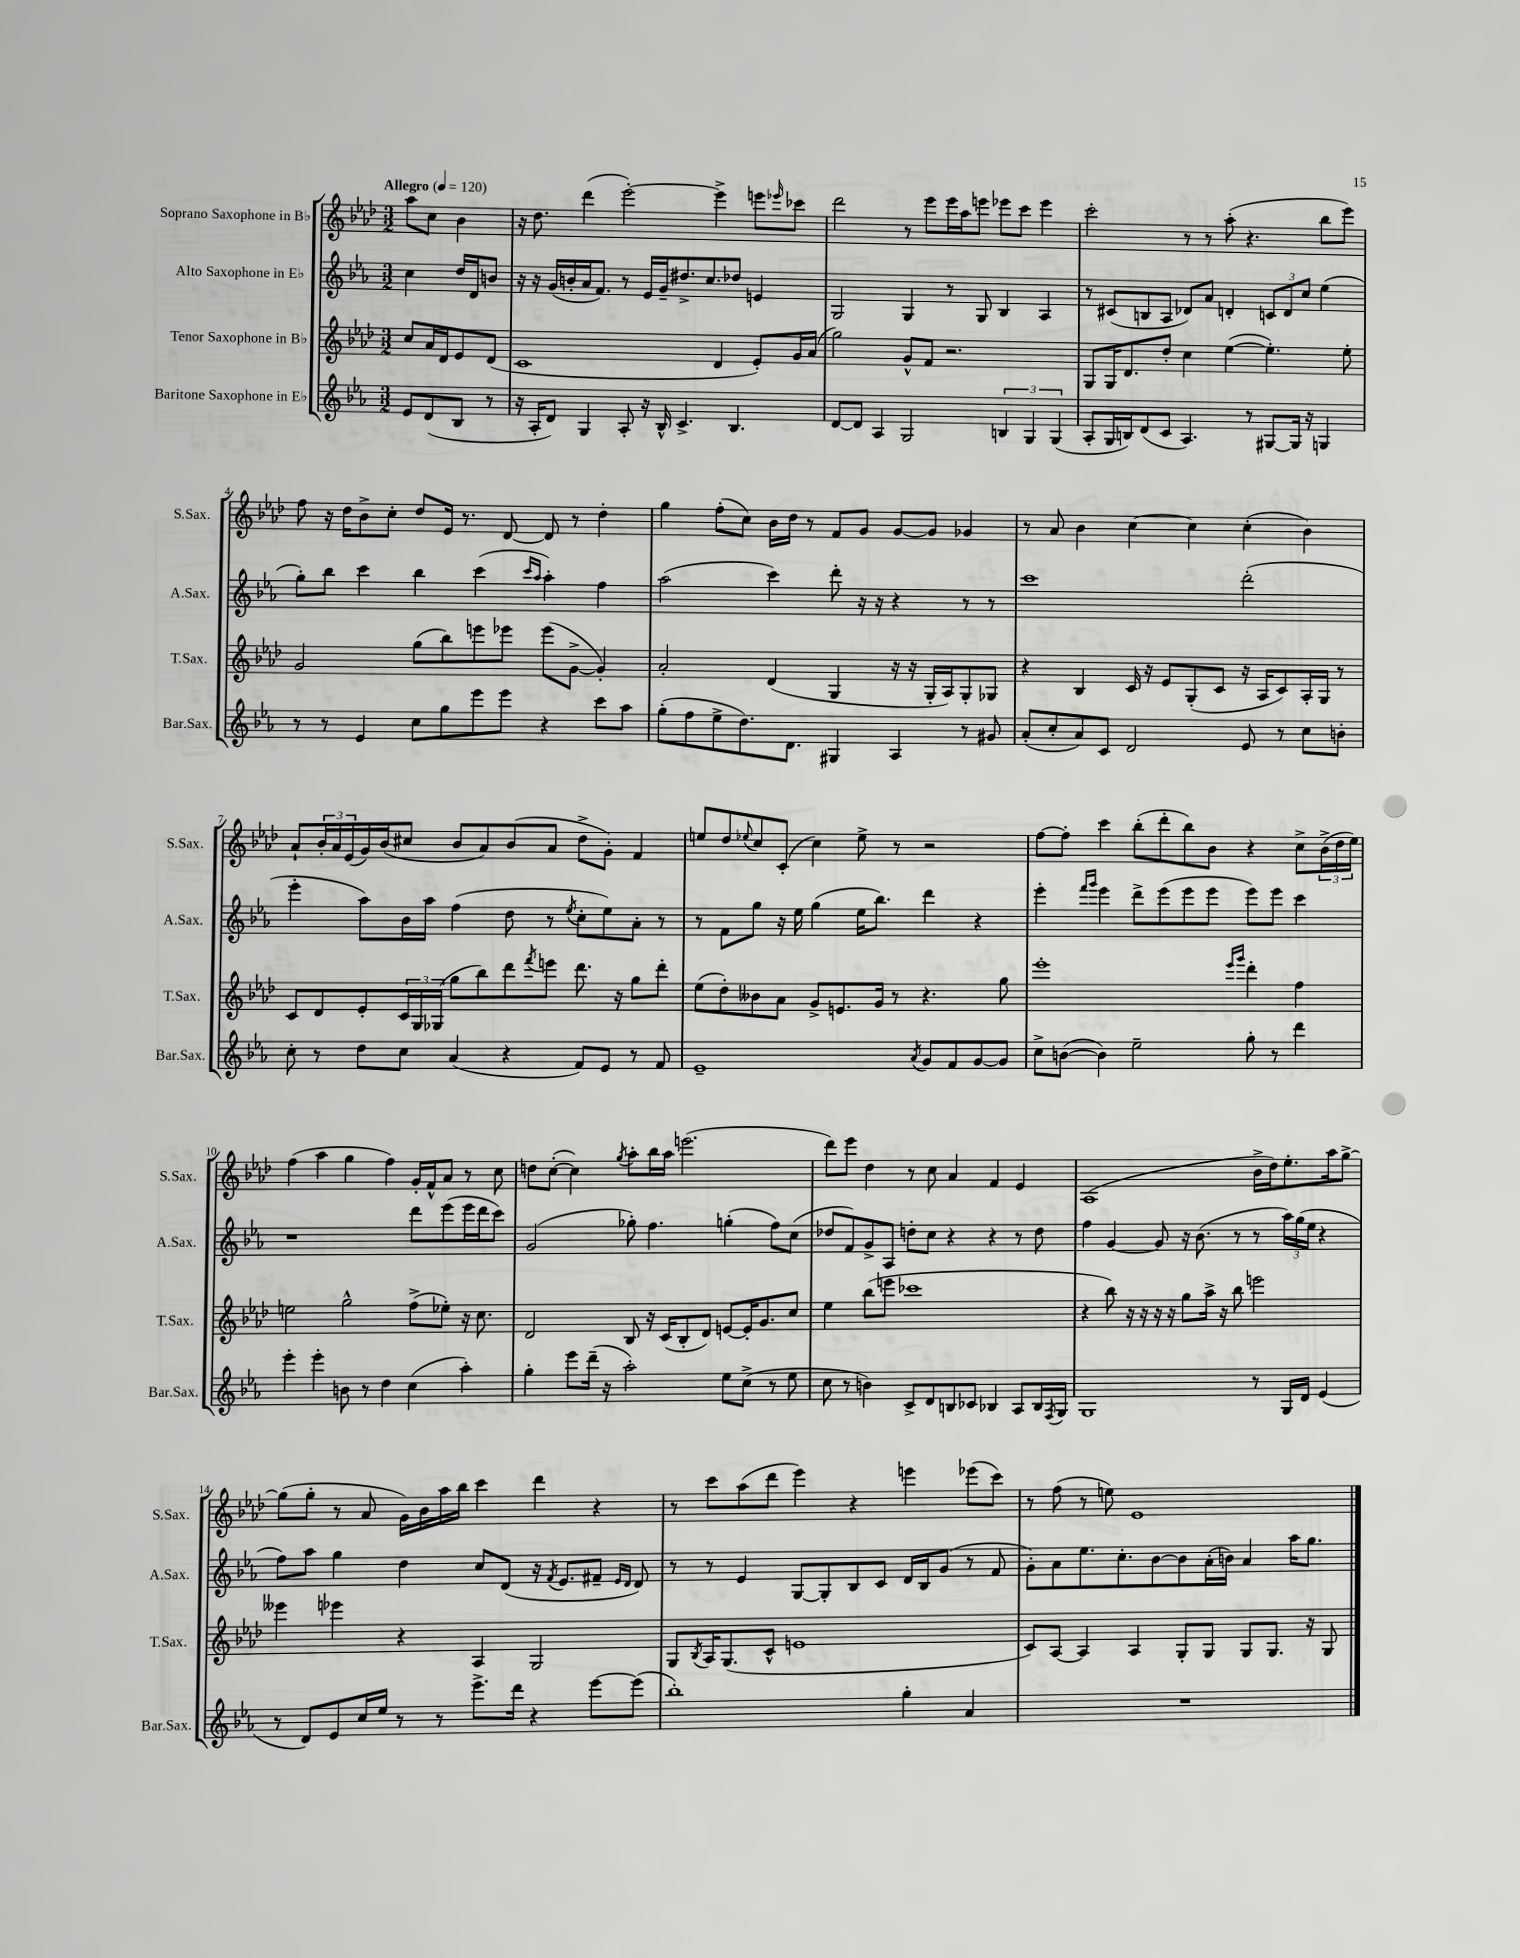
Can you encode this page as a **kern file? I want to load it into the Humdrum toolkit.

**kern	**kern	**kern	**kern
*part4	*part3	*part2	*part1
*staff4	*staff3	*staff2	*staff1
*I"Baritone Saxophone in E♭	*I"Tenor Saxophone in B♭	*I"Alto Saxophone in E♭	*I"Soprano Saxophone in B♭
*I'Bar.Sax.	*I'T.Sax.	*I'A.Sax.	*I'S.Sax.
*clefG2	*clefG2	*clefG2	*clefG2
*k[b-e-a-]	*k[b-e-a-d-]	*k[b-e-a-]	*k[b-e-a-d-]
*M3/2	*M3/2	*M3/2	*M3/2
*MM120	*MM120	*MM120	*MM120
=	=	=	=
!	!	!	!LO:TX:a:B:t=Allegro
8e-/L	8cc/L	4cc\	8aa-\L
(8d/	16a-/L	.	8cc\J
.	16d-/J	.	.
8B-/J	8e-/	16dd/LL	4b-\
.	.	16d/J	.
8r	(8d-/J	8bn/J	.
=1	=1	=1	=1
16r	1c	16r	16r
16A-'/KL	.	16r	8.dd-\
8d/J)	.	(16g/LL	.
.	.	16bn'/	.
4G/	.	16a-/J	(4ddd-\
.	.	8.f/J)	.
8A-'/	.	8r	[2eee-'\)
16r	.	16e-/LL	.
16B-^^/	.	16g~/J	.
4.c^/	.	8.dd#X^/	.
.	.	8.cc/	.
.	4d-/	.	4eee-^\]
4.B-/	.	8dd-X/J	.
.	8e-'/L)	4en/	8eeen\L
.	.	.	16qqeee-X/
.	16g/L	.	8ccc-X\J
.	(16a-/JJ	.	.
=2	=2	=2	=2
[8d/L	2gg\)	2G/	2ddd-\
8d/J]	.	.	.
4A-/	.	.	.
2G/	8g^^/L	4G/	8r
.	8f/J	.	8eee-\L
.	2.r	8r	16eee-\L
.	.	.	16aa-\J
.	.	8G/	8eeen\J
6Bn/	.	4B-/	8eee-X\L
.	.	.	8ccc\J
6G/	.	.	.
.	.	4A-/	4eee-\
(6G/	.	.	.
=3	=3	=3	=3
8A-'/L	8G/L	8r	2ccc'\
16G/L	16G/K	(8c#X/L	.
16Bn/J)	8.d-/	.	.
(8d/	.	8Bn/	.
8c/J	8dd-'/J	8A-/J	.
4.A-/)	4cc\	8d-X/L)	8r
.	.	8a-/J	8r
.	([4ee-\	4dn'/	(8aa-'\
8r	.	.	4.r
[8G#X/L	4.ee-'\])	12cn/L	.
.	.	12d/	.
16G#/Jk]	.	.	.
.	.	12cc/J	.
16r	.	.	.
4Gn/	.	(4ee-\	8bb-\L
.	8ee-'\	.	8eee-\J)
!!LO:LB:g=z
=4	=4	=4	=4
8r	2g/	8gg'\L)	8ff\
8r	.	8bb-\J	16r
.	.	.	16dd-\KL
4e-/	.	4ccc\	8b-^\
.	.	.	8cc'\J
8cc\L	(8gg\L	4bb-\	8dd-/L
8gg\	8bb-\)	.	16e-/Jk
.	.	.	8.r
8eee-\	8eeen\	(4ccc\	.
8eee-\J	8eee-X\J	.	[8d-/
.	.	16qqccc/LL	.
.	.	16qqaa-/JJ	.
4r	(8eee-\L	4aa-'\)	8d-/]
.	[8g^\J	.	8r
8ccc\L	4g'/])	4ff\	4dd-'\
8aa-\J	.	.	.
=5	=5	=5	=5
(8gg'\L	2a-'/	(2aa-\	4gg\
8ff\	.	.	.
8ee-^\	.	.	(8ff'\L
8.dd\)	.	.	8cc\J)
.	(4d-/	4ccc\)	16b-\LL
8.d\J	.	.	16dd-\JJ
.	.	.	8r
4G#X/	4G/	8ddd'\	8f/L
.	.	16r	8g/J
.	.	16r	.
4A-/	16r	4r	[8g/L
.	16r	.	.
.	16G'/LL	.	8g/J]
.	16A-/J)	.	.
8r	8G'/	8r	4g-X/
8g#X/	8G-X/J	8r	.
=6	=6	=6	=6
(8a-'/L	4r	1ccc	8r
8cc'/	.	.	8a-/
8a-/)	4B-/	.	4b-\
8c/J	.	.	.
2d/	16c/	.	[4cc\
.	16r	.	.
.	8e-/L	.	.
.	(8G'/	.	4cc\]
.	8c/J	.	.
8e-/	16r	(2ddd'\	(4cc'\
.	16A-/KL	.	.
8r	8c/)	.	.
8cc\L	16A-'/L	.	4b-\)
.	16G/JJ	.	.
8bn'\J	8r	.	.
!!LO:LB:g=z
=7	=7	=7	=7
8cc'\	8c/L	4eee-'\	8a-`/L
8r	8d-/	.	24b-'/L
.	.	.	24a-/
.	.	.	(24e-/
8dd\L	8e-'/	8aa-\L)	16g/)
.	.	.	(16b-/J
8cc\J	24c/L	16b-\L	8cc#X/J
.	24G/	.	.
.	.	16aa-\JJ	.
.	(24G-X/JJ	.	.
(4a-/	8gg\L	(4ff\	8b-/L
.	8bb-\)	.	8a-/)
4r	8ddd-\	8dd\	(8b-/
.	8qfff/	.	.
.	8eeen\J	8r	8a-/J
.	.	8qee-/	.
8f/L)	8.ddd-\	8cc'\L	8dd-^\L
8e-/J	.	8ee-\)	8g'\J)
.	16r	.	.
8r	8gg\L	8a-'\J	4f/
8f/	8ddd-'\J	8r	.
=8	=8	=8	=8
1e-~	(8ee-\L	8r	8een/L
.	8dd-'\)	8f\L	8dd-/
.	.	.	8qqee-X/
.	8b--X\	8gg\J	8cc/
.	8a-\J	16r	(8c'/J
.	.	16ee-\	.
.	8g^/L	(4gg\	4cc\)
.	8.en/	.	.
.	.	16ee-\KL	8ee-^\
.	16g/Jk	8.bb-\J)	.
.	8r	.	8r
8qa-/	.	.	.
8g/L	4.r	4ddd\	2r
8f/	.	.	.
[8g/	.	4r	.
8g/J]	8gg\	.	.
=9	=9	=9	=9
8cc^\L	1eee-'	4eee-'\	[8ff\L
([8bn\J	.	.	8ff'\J]
.	.	16qqfff/LL	.
.	.	16qqggg/JJ	.
4b\])	.	4eee-\	4ccc\
2ee-~\	.	8ddd^\L	(8bb-'\L
.	.	(8eee-\	8ddd-'\
.	.	8eee-\	8bb-\)
.	.	8eee-\J	8b-\J
.	16qqeee-/LL	.	.
.	16qqggg/JJ	.	.
8gg'\	4ddd-'\	8eee-\L)	4r
8r	.	8eee-\J	.
4ddd\	4ff\	4ccc\	8cc^\L
.	.	.	(24b-^\L
.	.	.	24dd-\
.	.	.	24ee-\JJ)
!!LO:LB:g=z
=10	=10	=10	=10
4eee-'\	2een\	1r	(4ff\
4eee-'\	.	.	4aa-\
8bn\	2gg^^\	.	4gg\
8r	.	.	.
4dd\	.	.	4ff\)
(4cc\	(8ff^\L	8ddd\L	16g'/LL
.	.	.	16f^^/J
.	8ee-X'\J)	(8eee-\	8a-/J
4aa-'\)	16r	16eee-\L	8r
.	8.cc\	16ddd\J	.
.	.	8ccc\J)	8cc\
=11	=11	=11	=11
4gg'\	2d-/	(2g/	8ddn\L
.	.	.	([8cc'\J
8eee-\L	.	.	4cc\])
(16ddd~\Jk	.	.	.
16r	.	.	.
.	.	.	8qgg/
2aa-'\)	8B-/	8gg-X'\)	8aa-'\L
.	16r	4.ff\	16bb-\L
.	(16c/KL	.	16aa-\JJ
.	8B-'/	.	(2.eeen\
.	8d-/J)	.	.
8ee-\L	[8en/L	(4ggn'\	.
(8cc^\J	16e'/K]	.	.
.	8.g/	.	.
8r	.	8ff\L)	.
8ee-\	8cc/J	(8cc\J	.
=12	=12	=12	=12
8cc\	4ee-\	8dd-X/L	8ddd-\L)
8r	.	8f/)	8eee-\J
4bn\)	(8bb-\L	8g^/	4dd-\
.	8eeen\J	8A-/J	.
8c^/L	1ccc-X	8ddn'\L	8r
8d/	.	8cc\J	8cc\
8Bn/	.	4r	4a-/
8c-X/J	.	.	.
4B-X/	.	4r	4f/
8A-/L	.	8r	4e-/
16B-/L	.	8dd\	.
8qF/	.	.	.
16G/JJ	.	.	.
=13	=13	=13	=13
1G	4r	4ff\	(1A-
.	8bb-\)	[4g/	.
.	16r	.	.
.	16r	.	.
.	16r	8g/]	.
.	16r	.	.
.	8gg\L	16r	.
.	.	(8.b-\	.
.	16aa-^\Jk	.	.
.	16r	.	.
.	8bb-\	8r	.
8r	2eeen\	8r	16b-^\LL
.	.	.	16dd-\J)
16G/LL	.	24aa-\LL)	8.ee-'\
.	.	(24gg\	.
16d/JJ	.	.	.
.	.	24ee-\JJ	.
(4e-/	.	4r	.
.	.	.	16aa-\k
.	.	.	[8gg^\J
!!LO:LB:g=z
=14	=14	=14	=14
8r	4eee--X\	8ff\L)	(8gg\L]
8d/L)	.	8aa-\J	8gg'\J
8e-/	4eee-X\	4gg\	8r
16cc/L	.	.	8a-/
16ee-/JJ	.	.	.
8r	4r	4dd\	16g\LL)
.	.	.	16b-\
8r	.	.	16aa-\
.	.	.	16bb-\JJ
8.eee-^\L	4A-/	8cc/L	4ccc\
.	.	(8d/J	.
16ddd\Jk	.	.	.
4r	2G/	16r	4ddd-\
.	.	8qf/	.
.	.	8.e-/L	.
[8eee-\L	.	8f#X~/J	4r
.	.	16qqe-/LL	.
.	.	16qqd/JJ	.
(8eee-\J]	.	8d/)	.
=15	=15	=15	=15
1bb-')	8G/L	8r	8r
.	8qB-/	.	.
.	16A-/K	8r	8ccc\L
.	(8.G/	.	.
.	.	4e-/	(8aa-\
.	8c^^/J	.	8ddd-\J
.	1en	[8G/L	4eee-\)
.	.	8G'/]	.
.	.	8B-/	4r
.	.	8c/J	.
4gg'\	.	16d/LL	4eeen\
.	.	16B-/J	.
.	.	(8g/J	.
4a-/	.	8r	(8eee-X\L
.	.	8f/	8ccc\J)
=16	=16	=16	=16
1.r	8c/L)	8g'\L)	8r
.	[8A-/J	8a-\	(8ff\
.	4A-/]	8.ee-\	8r
.	.	.	8een\)
.	.	8.cc'\	.
.	4A-/	.	1e-
.	.	[8b-\	.
.	8G'/L	8b-\]	.
.	8G/J	(16a-'\L	.
.	.	16bn\JJ)	.
.	8G/L	4a-/	.
.	8.G/J	.	.
.	.	16aa-\KL	.
.	16r	8.gg\J	.
.	8G/	.	.
==	==	==	==
*-	*-	*-	*-
